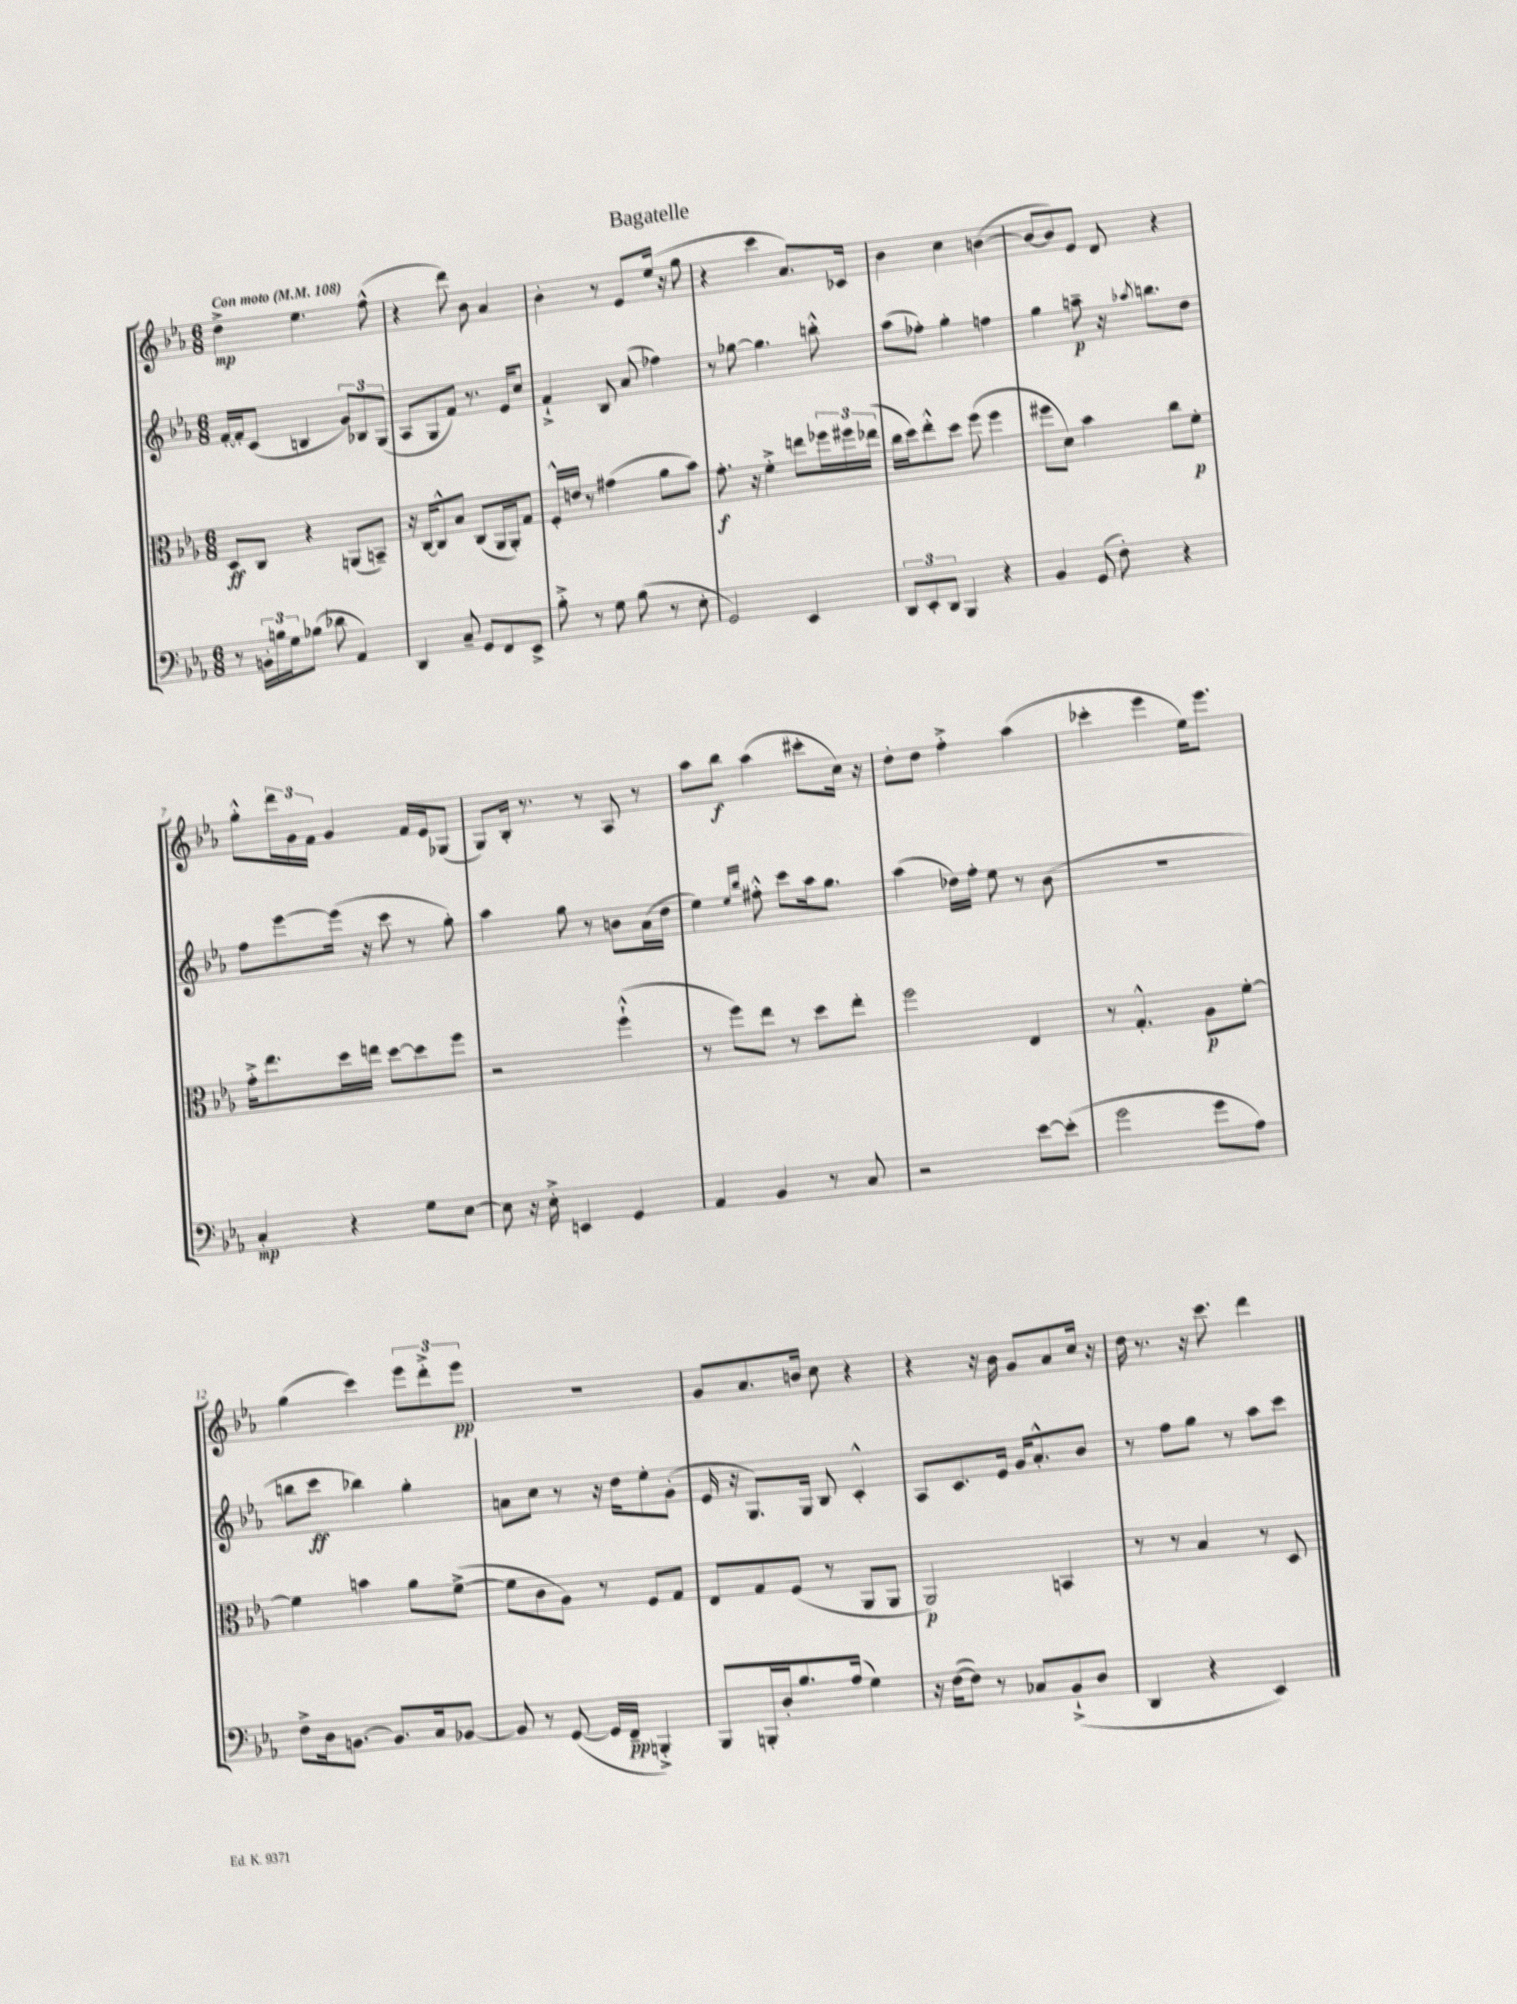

**kern	**kern	**kern	**kern
*staff4	*staff3	*staff2	*staff1
*clefF4	*clefC3	*clefG2	*clefG2
*k[b-e-a-]	*k[b-e-a-]	*k[b-e-a-]	*k[b-e-a-]
*M6/8	*M6/8	*M6/8	*M6/8
*MM108	*MM108	*MM108	*MM108
8r	8D/L	[16f'/LL	4dd^\
.	.	16f'/]J	.
24BB'\LL	8C/J	(8c/J	.
24B\	.	.	.
24G\J	.	.	.
(8B-\J	4r	4B/	4.ee-\
8d-\	.	.	.
4AA-/)	(8AA/L	12g/L)	.
.	.	12B-/	.
.	8BB~/J)	.	(8ff^^\
.	.	(12G/J	.
=	=	=	=
4DD/	16r	8A-/L	4r
.	[16C/LK	.	.
.	8C^^/]	8G/	.
8C~/	8B-/J	8f/J)	8ddd\)
8GG/L	(8C/L	8.r	8b-\
8FF/	16AA-/L	.	4a-/
.	16AA-'/J)	16e-/LK	.
8EE-^/J	8G/J	8cc/J	.
=	=	=	=
8B-'^\	16F'^^/LL	4f`^/	4b-'\
.	16e/JJ	.	.
8r	8r	.	.
8G\	(4g#\	8B-/	8r
(8B-\	.	(8a-/	8e-/L
8r	8a-\L	4ff-\)	(16ee-/Jk
.	.	.	16r
8E-'\	8b-\J)	.	8gg\
=	=	=	=
2GG/)	8.g'\	8r	4r
.	.	[8gg-\	.
.	16r	.	.
.	4f'^\	4.gg-\]	4ccc\
4EE-/	8ee\L	.	8.a-/L)
.	24ff-\L	8bb'^^\	.
.	24ff#\	.	.
.	.	.	16c-/Jk
.	(24ee-\JJ	.	.
=	=	=	=
12DD/L	16cc\LL	(8aa-\L	4b-\
.	16dd\J)	.	.
12EE-'/	.	.	.
.	8ee-'^^\	8ff-'\J)	.
12DD/J	.	.	.
4BBB-/	8dd\J	4gg'\	4cc\
.	(8ff\	.	.
4r	4ff\	4ff\	([4b\
=	=	=	=
4BB-/	8ff#\L	4gg\	8b/_L
.	8d\J)	.	8b/])
(8GG/	4b-\	8aa~\	8e-/J
8F'\)	.	16r	8d/
.	.	8qaa-/	.
.	.	8.bb\L	.
4r	8cc\L	.	4r
.	8f'\J	8dd\J	.
=	=	=	=
4C'/	16g'^\LK	8ff\L	8gg'^^\L
.	8.ee-\	.	.
.	.	[8eee-\	24ddd\L
.	.	.	24g\
.	.	.	24f\JJ
4r	16dd\L	(16eee-\]Jk	4g/
.	16ee\JJ	16r	.
.	[8dd\L	8ccc\	.
8G\L	8dd\]	8r	16f/LL
.	.	.	16e-/J
[8E-\J	8ff\J	8gg'\)	(8G-/J
=	=	=	=
8E-\]	2r	4aa-\	8G/L)
16r	.	.	16B-'/Jk
16E-'^\	.	.	8.r
4EE/	.	8gg\	.
.	.	8r	8r
4GG/	(4ff`^^\	8b\L	8A-/
.	.	(16a-\L	8r
.	.	16dd\JJ	.
=	=	=	=
4AA-/	8r	4ee-\)	8aa-\L
.	8ff\L)	.	8bb-\J
.	.	16qqee-/LL	.
.	.	16qqbb-/JJ	.
4BB-/	8ee-\J	8ff#'^^\	(4aa-\
.	8r	8ccc\L	.
8r	8dd\L	16aa-\k	8ccc#'\L
.	.	8.gg\J	.
8C/	8ee-'\J	.	16cc\Jk)
.	.	.	16r
=	=	=	=
2r	2ff\	(4aa-\	8dd'\L
.	.	.	8dd\J
.	.	16dd-\LL)	4ff'^\
.	.	16ff'\JJ	.
.	.	8ee-\	.
[8e-\L	4E-/	8r	(4aa-\
(8e-'\]J	.	(8b-\	.
=	=	=	=
2g\	8r	2.r	4ccc-'\
.	4.G'^^/	.	.
.	.	.	4eee-\
8g\L	8A-\L	.	16ee-\LK)
.	.	.	8.eee-\J
8A-\J)	[8f'\J	.	.
=	=	=	=
8F^\L	4f\]	8bb\L	(4gg\
16D\k	.	8ccc\J	.
[8.BB\J	.	.	.
.	4b\	4bb-\)	4ccc\)
8.BB/]L	.	.	.
.	8a-\L	4gg'\	12eee-\L
16C/k	.	.	.
.	.	.	12ddd'^\
[8BB-/J	([8f^\J	.	.
.	.	.	12eee-\J
=	=	=	=
8BB-/]	8f\]L	8a\L	2.r
8r	8c\	8cc\J	.
([8GG/	8A-\J)	8r	.
16GG/]LL	8r	16r	.
16FF~/JJ	.	16dd\LK	.
4BBB'^/)	8F/L	8ee-'\	.
.	8G/J	(8g'\J	.
=	=	=	=
8BBB-/L	8E-/L	16e-/	8g/L
.	.	16r	.
16BBB'/L	8G/	8.G/L)	8.a-/
16D'/J	.	.	.
8.B-/	(8F/J	.	.
.	.	16G/Jk	16b/Jk
.	8r	8B-/	8cc\
(16A-/Jk	.	.	.
4G\)	8AA-/L	4c'^^/	4r
.	8AA-/J	.	.
=	=	=	=
16r	2AA-/)	8A-/L	4r
([16F\LK	.	.	.
8F\]J)	.	8.c/	.
8r	.	.	16r
.	.	16e-/Jk	16b-\
8C-/L	.	16g/LK	8g/L
.	.	8.a-'^^/	.
(8BB-`^/	4BB/	.	8a-/
8D/J	.	8b-/J	16cc/Jk
.	.	.	16r
=	=	=	=
4DD/	8r	8r	16dd\
.	.	.	8.r
.	8r	8ff\L	.
4r	4B-/	8gg\J	16r
.	.	.	8.ccc\
.	.	8r	.
4EE-/)	8r	8aa-\L	4ddd\
.	8D/	8ccc\J	.
==	==	==	==
*-	*-	*-	*-
